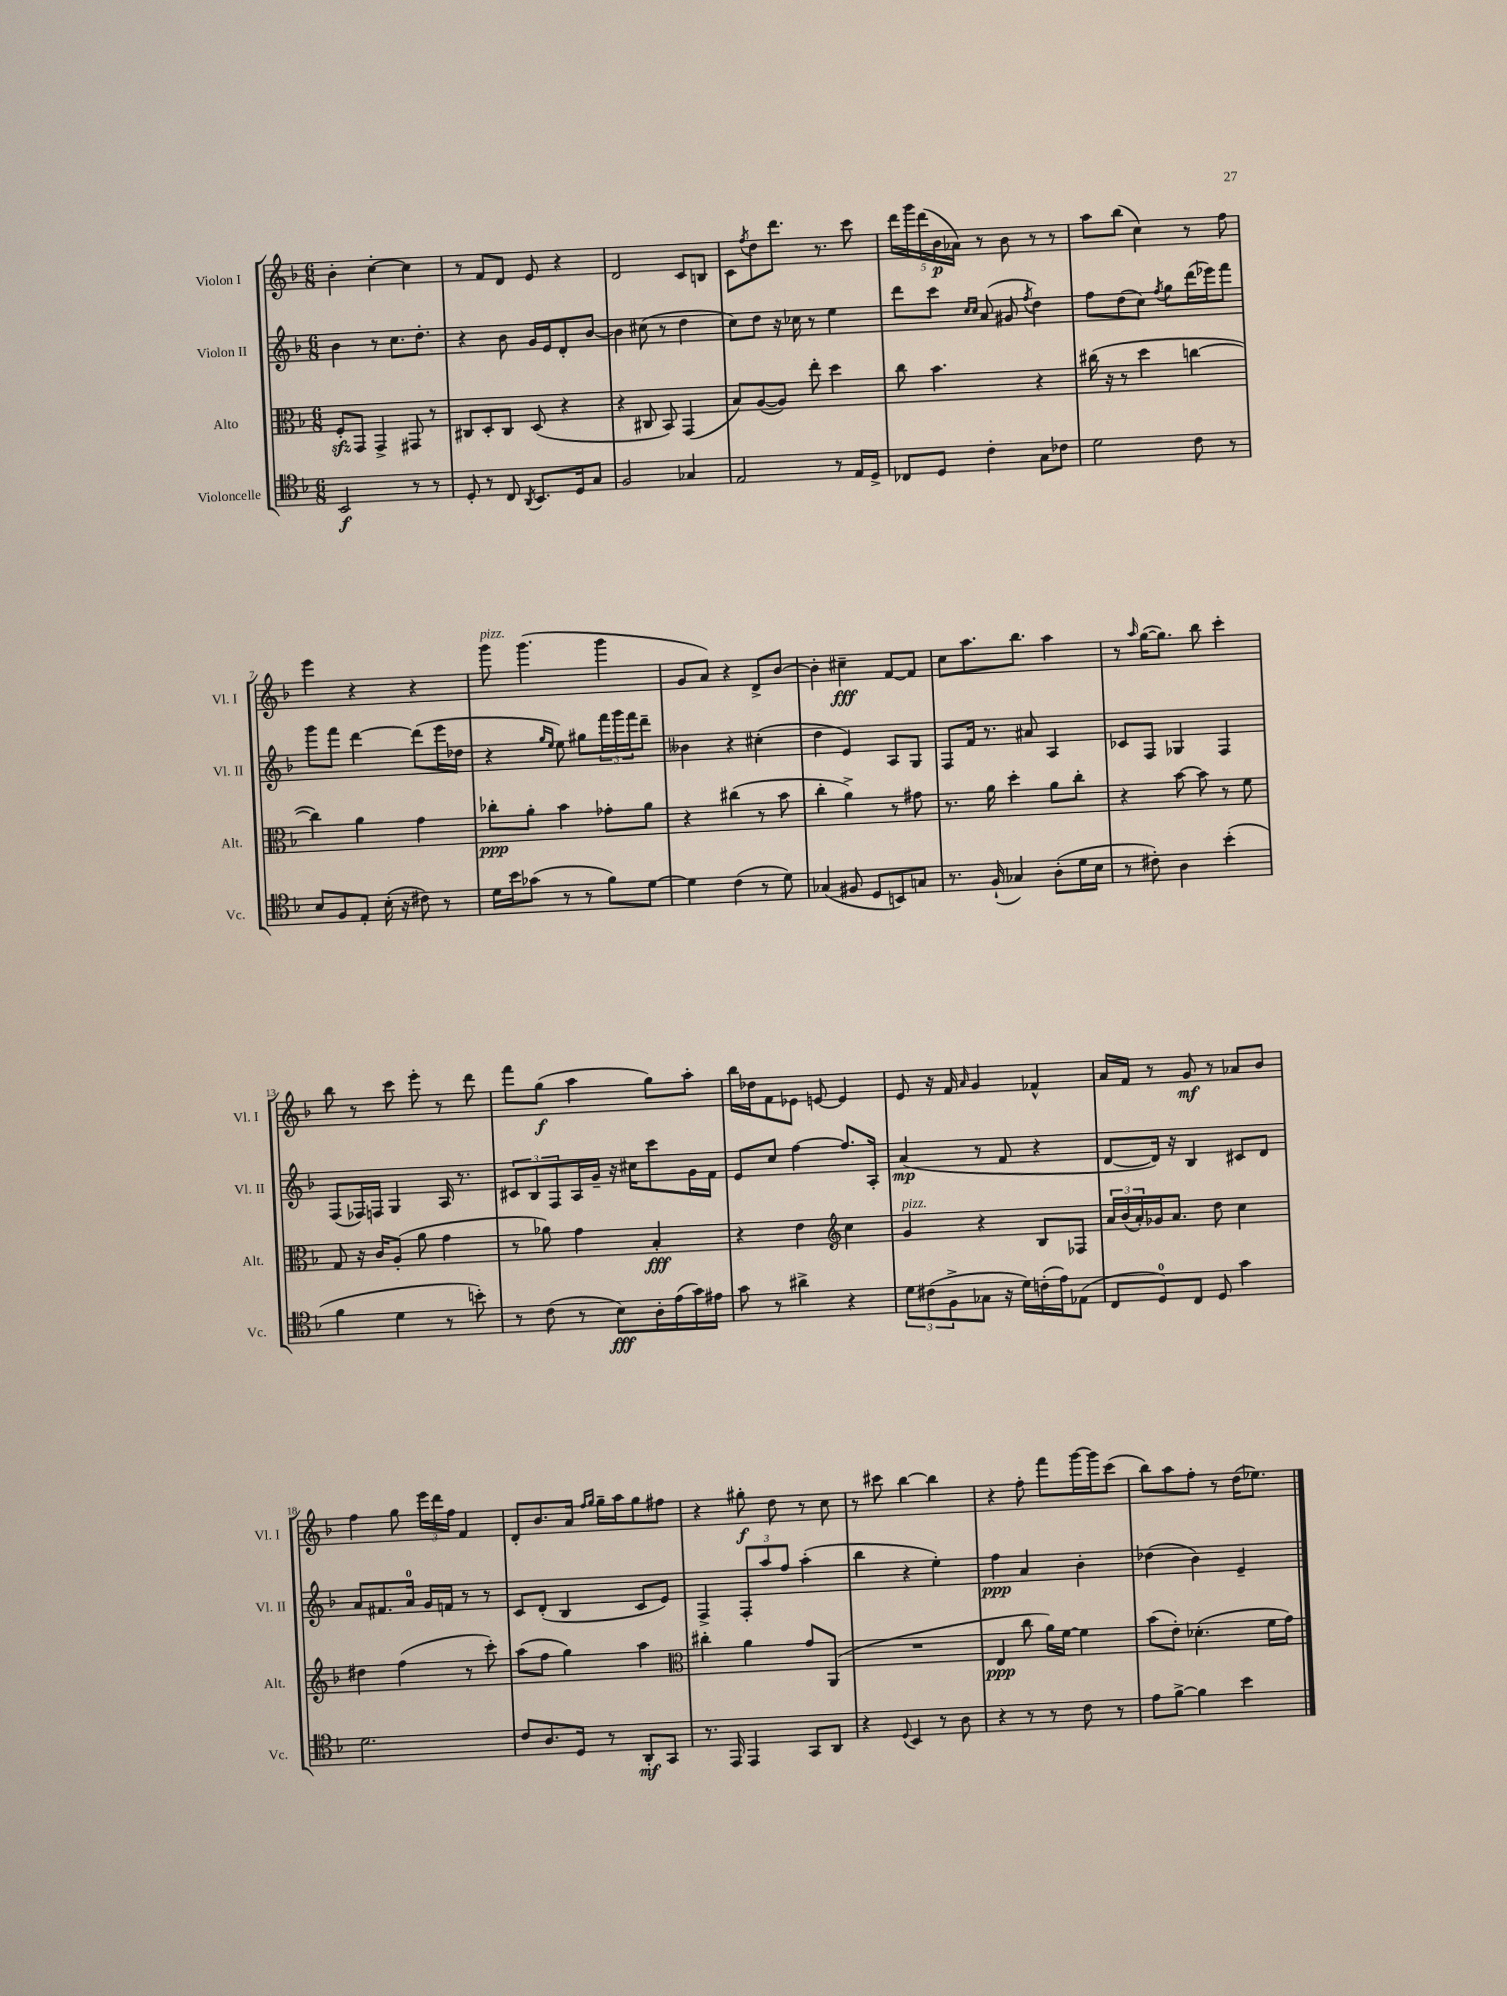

**kern	**dynam	**kern	**dynam	**kern	**dynam	**kern	**dynam
*part4	*part4	*part3	*part3	*part2	*part2	*part1	*part1
*staff4	*staff4	*staff3	*staff3	*staff2	*staff2	*staff1	*staff1
*I"Violoncelle	*	*I"Alto	*	*I"Violon II	*	*I"Violon I	*
*I'Vc.	*	*I'Alt.	*	*I'Vl. II	*	*I'Vl. I	*
*clefC4	*	*clefC3	*	*clefG2	*	*clefG2	*
*k[b-]	*	*k[b-]	*	*k[b-]	*	*k[b-]	*
*M6/8	*	*M6/8	*	*M6/8	*	*M6/8	*
=1	=1	=1	=1	=1	=1	=1	=1
2BB-/	f	8Fzz'/L	.	4b-\	.	4b-'\	.
.	.	8GG/J	.	.	.	.	.
.	.	4GG^/	.	8r	.	[4cc'\	.
.	.	.	.	8.cc\L	.	.	.
8r	.	8GG#X/	.	.	.	4cc\]	.
.	.	.	.	8.dd'\J	.	.	.
8r	.	8r	.	.	.	.	.
=2	=2	=2	=2	=2	=2	=2	=2
8D'/	.	8C#X/L	.	4r	.	8r	.
8r	.	8D'/	.	.	.	8f/L	.
8C/	.	8C#/J	.	8b-\	.	8d/J	.
8qAA/	.	.	.	.	.	.	.
8.BB-/L	.	(8D/	.	16g/LL	.	8e/	.
.	.	.	.	16e/J	.	.	.
.	.	4r	.	8d'/	.	4r	.
16D/k	.	.	.	.	.	.	.
8G/J	.	.	.	[8b-/J	.	.	.
=3	=3	=3	=3	=3	=3	=3	=3
2F/	.	4r	.	4b-\]	.	2d/	.
.	.	8C#X/	.	(8cc#X\	.	.	.
.	.	8BB-/)	.	8r	.	.	.
4G-X/	.	(4GG/	.	4dd\	.	8c/L	.
.	.	.	.	.	.	8Bn/J	.
=4	=4	=4	=4	=4	=4	=4	=4
2E/	.	8B-/L)	.	8cc\L)	.	8c\L	.
.	.	.	.	.	.	8qff/	.
.	.	([8A/	.	8dd\J	.	8dd\	.
.	.	8A/J])	.	16r	.	8.ddd\J	.
.	.	.	.	16cc-X\	.	.	.
.	.	8ee'\	.	8r	.	.	.
.	.	.	.	.	.	8.r	.
8r	.	4dd\	.	4ee\	.	.	.
16E/LL	.	.	.	.	.	8ccc\	.
16D^/JJ	.	.	.	.	.	.	.
=5	=5	=5	=5	=5	=5	=5	=5
8C-X/L	.	8cc\	.	8ddd\L	.	20ddd\LL	.
.	.	.	.	.	.	20ggg\	.
.	.	.	.	.	.	(20ddd\	.
8D/J	.	4.b-\	.	8ccc\J	.	.	.
.	.	.	.	.	.	20b-\	p
.	.	.	.	.	.	20a-X\JJ)	.
.	.	.	.	16qqcc/LL	.	.	.
.	.	.	.	16qqcc/JJ	.	.	.
4c'\	.	.	.	(8a/	.	8r	.
.	.	.	.	8g#X/	.	8b-\	.
.	.	.	.	8qff/	.	.	.
8G\L	.	4r	.	4dd\)	.	8r	.
8c-X\J	.	.	.	.	.	8r	.
=6	=6	=6	=6	=6	=6	=6	=6
2d\	.	(16cc#X\	.	8ff\L	.	8aa\L	.
.	.	16r	.	.	.	.	.
.	.	8r	.	(8dd\	.	(8bb-\J	.
.	.	4dd\	.	8cc\J)	.	4cc\)	.
.	.	.	.	8qff/	.	.	.
.	.	.	.	8gg\L	.	.	.
8c\	.	[4ccn\	.	(16ddd\L	.	8r	.
.	.	.	.	16eee-X\J)	.	.	.
8r	.	.	.	8fff\J	.	8ff\	.
!!LO:LB:g=z
=7	=7	=7	=7	=7	=7	=7	=7
8B-/L	.	4cc\])	.	8ggg\L	.	4eee\	.
8F/	.	.	.	8fff\J	.	.	.
8E'/J	.	4a\	.	[4ddd\	.	4r	.
(16B-'\	.	.	.	.	.	.	.
16r	.	.	.	.	.	.	.
8c#X\)	.	4g\	.	(8ddd\L]	.	4r	.
8r	.	.	.	16eee\L	.	.	.
.	.	.	.	16dd-X\JJ	.	.	.
=8	=8	=8	=8	=8	=8	=8	=8
!	!	!	!	!	!	!LO:TX:a:i:t=pizz.	!
16d\LL	.	8cc-X'\L	ppp	4r	.	8ggg\	.
16b-\J	.	.	.	.	.	.	.
(8g-X\J	.	8a'\J	.	.	.	(4.ggg\	.
.	.	.	.	16qqgg/LL	.	.	.
.	.	.	.	16qqee/JJ	.	.	.
8r	.	4b-\	.	8ee\)	.	.	.
8r	.	.	.	8gg#X\L	.	.	.
8f\L)	.	8g-X'\L	.	24fff\L	.	4ggg\	.
.	.	.	.	24ggg\	.	.	.
.	.	.	.	24fff\J	.	.	.
[8d\J	.	8a\J	.	8ddd~\J	.	.	.
=9	=9	=9	=9	=9	=9	=9	=9
4d\]	.	4r	.	4b--X\	.	8g/L	.
.	.	.	.	.	.	8a/J)	.
(4c\	.	(4cc#X\	.	4r	.	4r	.
8r	.	8r	.	(4cc#X'\	.	8d^/L	.
8d\)	.	8b-\	.	.	.	[8b-/J	.
=10	=10	=10	=10	=10	=10	=10	=10
(4G-X/	.	4cc'\	.	4dd\	.	4b-'\]	.
8F#X/	.	4a^\)	.	4e/)	.	4cc#X~\	fff
8D/L	.	.	.	.	.	.	.
8BBn/)	.	8r	.	8A/L	.	[8f/L	.
8Gn/J	.	8g#X\	.	8G/J	.	8f/J]	.
=11	=11	=11	=11	=11	=11	=11	=11
8.r	.	8.r	.	8F/L	.	8cc\L	.
.	.	.	.	16f/Jk	.	8.aa\	.
(16F`/	.	16a\	.	8.r	.	.	.
4G-X/)	.	4dd'\	.	.	.	.	.
.	.	.	.	.	.	8.bb-\J	.
.	.	.	.	8a#X/	.	.	.
(8A'\L	.	8a\L	.	4A/	.	4aa\	.
16d\L	.	8cc'\J	.	.	.	.	.
16B-\JJ	.	.	.	.	.	.	.
=12	=12	=12	=12	=12	=12	=12	=12
8r	.	4r	.	8c-X/L	.	8r	.
.	.	.	.	.	.	16qqaa/	.
8c#X'\)	.	.	.	8F/J	.	([16gg\KL	.
.	.	.	.	.	.	8.gg\J])	.
4A\	.	[8b-\	.	4G-X/	.	.	.
.	.	8b-\]	.	.	.	8bb-\	.
(4b-'\	.	8r	.	4F/	.	4ccc'\	.
.	.	8f\	.	.	.	.	.
!!LO:LB:g=z
=13	=13	=13	=13	=13	=13	=13	=13
4f\	.	8G/	.	(8F/L	.	8bb-\	.
.	.	16r	.	16F-X/L)	.	8r	.
.	.	16c/KL	.	16Fn/JJ	.	.	.
4d\	.	(8A'/J	.	4G/	.	8ccc\	.
.	.	8a\	.	.	.	8eee'\	.
8r	.	4g\	.	16A/	.	8r	.
.	.	.	.	8.r	.	.	.
8bn'\)	.	.	.	.	.	8ddd\	.
=14	=14	=14	=14	=14	=14	=14	=14
8r	.	8r	.	12c#X/L	.	8fff\L	.
.	.	.	.	12B-/	.	.	.
(8c\	.	8a-X\)	.	.	.	(8gg\J	f
.	.	.	.	12F/	.	.	.
8r	.	4g\	.	16A/L	.	4aa\	.
.	.	.	.	16g~/JJ	.	.	.
8B-\L)	fff	.	.	16r	.	.	.
.	.	.	.	16cc#X\KL	.	.	.
16A'\L	.	4B-'/	fff	8ccc\	.	8gg\L)	.
(16e\	.	.	.	.	.	.	.
16g\)	.	.	.	16g\L	.	8aa'\J	.
16e#X\JJ	.	.	.	16f\JJ	.	.	.
=15	=15	=15	=15	=15	=15	=15	=15
8g\	.	4r	.	8e/L	.	16bb-\LL	.
.	.	.	.	.	.	16dd-X\J	.
8r	.	.	.	8cc/J	.	8f\	.
4a#X^\	.	4e\	.	[4ff\	.	8e-X\J	.
.	.	.	.	.	.	[8en/	.
*	*	*clefG2	*	*	*	*	*
4r	.	4cc\	.	8.ff/L]	.	4e/]	.
.	.	.	.	16A'/Jk	.	.	.
=16	=16	=16	=16	=16	=16	=16	=16
!	!	!LO:TX:a:i:t=pizz.	!	!	!	!	!
12d\L	.	4g/	.	(4a/	mp	8e/	.
(12c#X\	.	.	.	.	.	.	.
.	.	.	.	.	.	16r	.
12F^\	.	.	.	.	.	.	.
.	.	.	.	.	.	16f/	.
.	.	.	.	.	.	16qqa/	.
8G-X\J	.	4r	.	8r	.	4g/	.
16r	.	.	.	8f/	.	.	.
16d\LL)	.	.	.	.	.	.	.
(16cn'\	.	8B-/L	.	4r	.	4f-X^^/	.
16e\J)	.	.	.	.	.	.	.
(8E-X\J	.	8F-X/J	.	.	.	.	.
=17	=17	=17	=17	=17	=17	=17	=17
8C/L	.	24a/LL	.	[8d/L	.	16a/LL	.
.	.	(24b-/	.	.	.	.	.
.	.	.	.	.	.	16f/JJ	.
.	.	24a'/)	.	.	.	.	.
8D/)	.	16g-X/J	.	16d/Jk])	.	8r	.
.	.	8.a/J	.	16r	.	.	.
8C/J	.	.	.	4B-/	.	8g/	mf
8D/	.	8dd\	.	.	.	8r	.
4g\	.	4cc\	.	8c#X/L	.	8a-X/L	.
.	.	.	.	8d/J	.	8b-/J	.
!!LO:LB:g=z
=18	=18	=18	=18	=18	=18	=18	=18
2.d\	.	4dd#X\	.	8a/L	.	4ff\	.
.	.	.	.	8.f#X/	.	.	.
.	.	(4ff\	.	.	.	8gg\	.
.	.	.	.	16a/Jk	.	.	.
.	.	.	.	16g/LL	.	24eee\LL	.
.	.	.	.	.	.	24ddd\	.
.	.	.	.	16fn/JJ	.	.	.
.	.	.	.	.	.	24ff\JJ	.
.	.	8r	.	8r	.	4f/	.
.	.	8ccc'\)	.	8r	.	.	.
=19	=19	=19	=19	=19	=19	=19	=19
8c/L	.	(8aa\L	.	8c/L	.	8d'/L	.
8.A/	.	8ff\J	.	(8d'/J	.	8.b-/	.
.	.	4gg\)	.	4B-/	.	.	.
16D/Jk	.	.	.	.	.	16a/Jk	.
.	.	.	.	.	.	16qqff/LL	.
.	.	.	.	.	.	16qqgg/JJ	.
8r	.	.	.	.	.	16gg~\LL	.
.	.	.	.	.	.	16aa\J	.
8AA'/L	mf	4aa\	.	8c/L	.	8gg\	.
8GG/J	.	.	.	8e/J)	.	8ff#X\J	.
=20	=20	=20	=20	=20	=20	=20	=20
*	*	*clefC3	*	*	*	*	*
8.r	.	4cc#X'\	.	4F^/	.	4r	.
16EE/	.	.	.	.	.	.	.
4EE/	.	4a\	.	12F'/L	.	8gg#X'\	f
.	.	.	.	12aa/	.	.	.
.	.	.	.	.	.	8dd\	.
.	.	.	.	12ff/J	.	.	.
8GG/L	.	8g/L	.	(4aa'\	.	8r	.
8AA/J	.	(8AA/J	.	.	.	8cc\	.
=21	=21	=21	=21	=21	=21	=21	=21
4r	.	2.r	.	4bb-\	.	8r	.
.	.	.	.	.	.	8ccc#X\	.
8qqD/	.	.	.	.	.	.	.
4BB-/	.	.	.	4r	.	[4bb-\	.
8r	.	.	.	4ee'\)	.	4bb-\]	.
8A\	.	.	.	.	.	.	.
=22	=22	=22	=22	=22	=22	=22	=22
4r	.	4E/	ppp	4ff\	ppp	4r	.
8r	.	8cc\	.	4a/	.	8ff'\	.
8r	.	16a\LL)	.	.	.	8fff\L	.
.	.	[16f\JJ	.	.	.	.	.
8c\	.	4f\]	.	4b-'\	.	[16ggg\L	.
.	.	.	.	.	.	16ggg\J]	.
8r	.	.	.	.	.	(8ccc\J	.
=23	=23	=23	=23	=23	=23	=23	=23
8e\L	.	(8b-\L	.	(4dd-X\	.	8bb-\L)	.
[8f^\J	.	8e'\J)	.	.	.	8aa\	.
4f\]	.	(4.d-X'\	.	4b-\)	.	8ff'\J	.
.	.	.	.	.	.	8r	.
4b-\	.	.	.	4e~/	.	(16dd\KL	.
.	.	.	.	.	.	8.ee-X\J)	.
.	.	16f\LL	.	.	.	.	.
.	.	16g\JJ)	.	.	.	.	.
==	==	==	==	==	==	==	==
*-	*-	*-	*-	*-	*-	*-	*-
